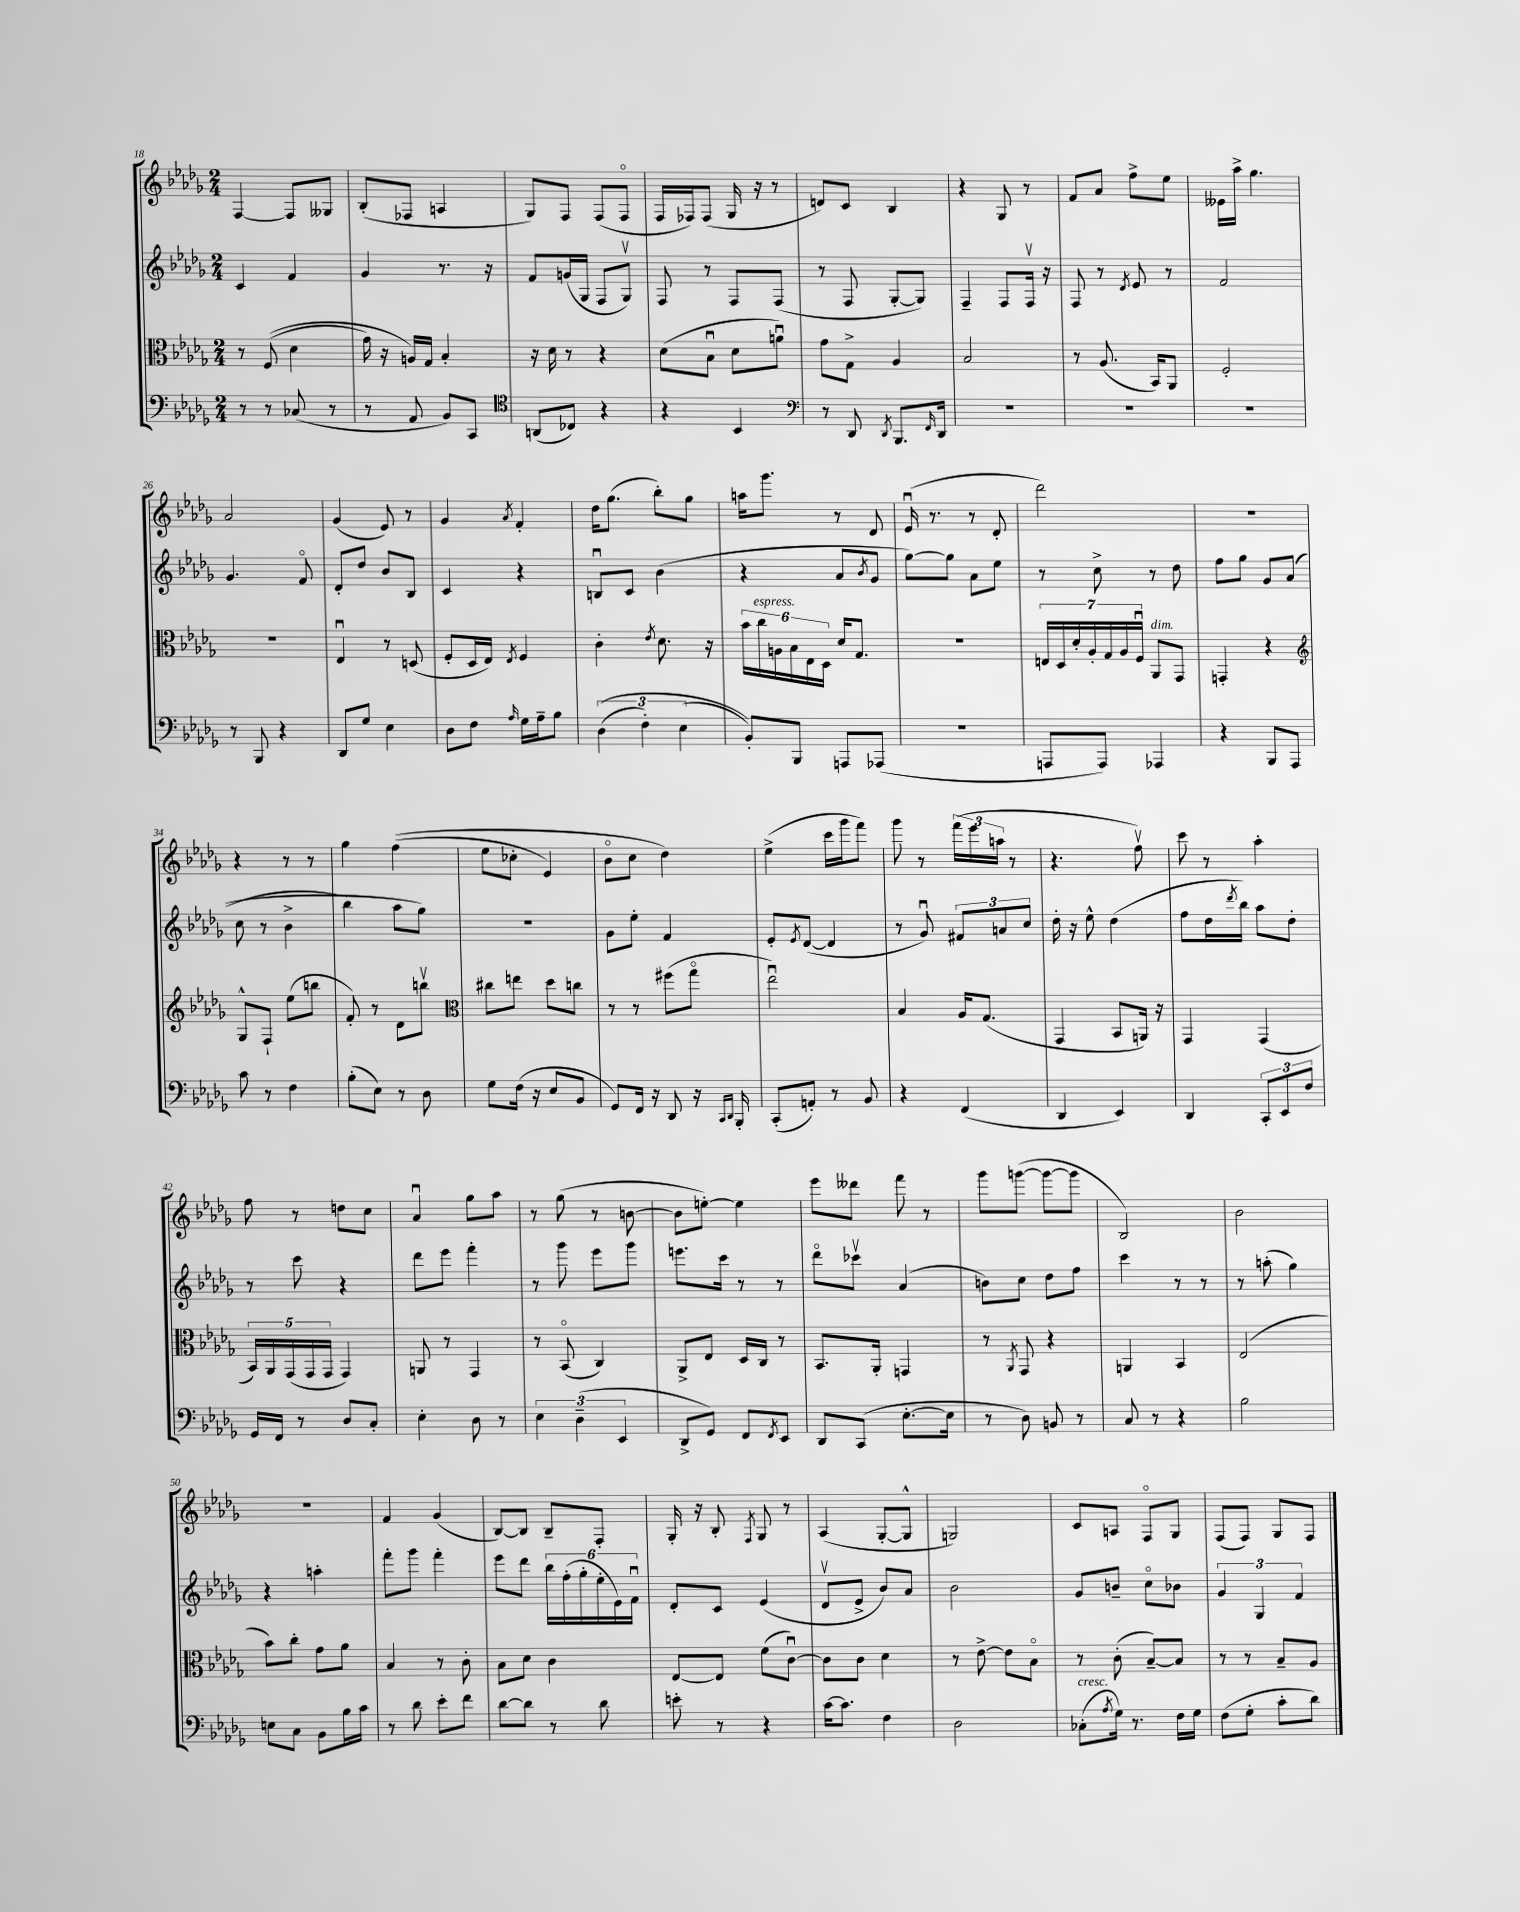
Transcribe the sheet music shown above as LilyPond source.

<<
\new StaffGroup <<
\new Staff = "s0" {
    \clef treble \key des \major \numericTimeSignature \time 2/4
    f4~ f8 geses8 |
    bes8-.( fes8 a4 |
    ges8) f8 f8( f8\flageolet |
    f16 fes16) fes8( ges16 r16 r8 |
    d'8) c'8 bes4 |
    r4 ges8 r8 |
    f'8 aes'8 f''8-> ees''8 |
    eeses'16 aes''16-> ges''4. |
    aes'2 |
    ges'4( ees'8) r8 |
    ges'4 \acciaccatura { aes'8 } f'4-. |
    des''16 ges''8.( bes''8-.) ges''8 |
    a''16 ges'''8. r8 des'8 |
    ees'16\downbow( r8. r8 des'8-. |
    des'''2) |
    R2 |
    r4 r8 r8 |
    ges''4 f''4(\( |
    ees''8 ces''8-. ees'4) |
    bes'8\flageolet c''8 des''4\) |
    ees''4->( c'''16 ges'''16 f'''8) |
    ges'''8 r8 \tuplet 3/2 { f'''16( ees'''16 a''16 } r8 |
    r4. f''8\upbow) |
    c'''8 r8 aes''4-. |
    f''8 r8 d''8 c''8 |
    aes'4\downbow ges''8 aes''8 |
    r8 ges''8( r8 b'8~ |
    b'8 e''8~-.) e''4 |
    ees'''8 deses'''8 f'''8 r8 |
    ges'''8 g'''8~( g'''8~ g'''8 |
    bes2) |
    bes'2 |
    r2 |
    f'4 ges'4( |
    bes8~) bes8 bes8-- f8-. |
    ges16-. r16 bes8-. \acciaccatura { f8 } ges8 r8 |
    aes4( ges8~-. ges8-^ |
    g2) |
    c'8 a8 f8\flageolet ges8 |
    f8( f8) ges8 f8 \bar "|." |
}
\new Staff = "s1" {
    \clef treble \key des \major \numericTimeSignature \time 2/4
    c'4 f'4 |
    ges'4 r8. r16 |
    f'8 g'16( ges16 f8 ges8\upbow) |
    f8 r8 f8 f8( |
    r8 f8 ges8~-. ges8) |
    f4-- f8 f16\upbow r16 |
    f8 r8 \acciaccatura { des'8 } ees'8 r8 |
    f'2 |
    ges'4. f'8\flageolet |
    des'8-. des''8 bes'8 bes8 |
    c'4 r4 |
    b8\downbow c'8 bes'4( |
    r4 aes'8 \acciaccatura { bes'8 } ges'8 |
    ges''8~) ges''8 aes'8 ees''8 |
    r8 c''8-> r8 des''8 |
    f''8 ges''8 ges'8 aes'8(\( |
    c''8 r8 bes'4-> |
    bes''4) aes''8 ges''8\) |
    R2 |
    ges'8 ees''8-. f'4 |
    ees'8-. \acciaccatura { ees'8 } des'8~( des'4 |
    r8 ges'8\downbow) \tuplet 3/2 { fis'8 a'8 c''8 } |
    des''16-. r16 ees''8-^ des''4( |
    f''8 des''16 \acciaccatura { des'''8 } bes''16) aes''8 des''8-. |
    r8 c'''8 r4 |
    des'''8 ees'''8 f'''4-. |
    r8 ges'''8 ees'''8 ges'''8 |
    e'''8. c'''16 r8 r8 |
    des'''8\flageolet ces'''8\upbow aes'4( |
    b'8) c''8 des''8 f''8 |
    c'''4 r8 r8 |
    r8 a''8-.( ges''4) |
    r4 a''4-. |
    f'''8-. ges'''8 f'''4-. |
    ees'''8 des'''8 \tuplet 6/4 { bes''16 f''16-.( ges''16-. ees''16-. ees'16) f'16\downbow } |
    des'8-. c'8 ees'4( |
    des'8\upbow ees'8-> bes'8) aes'8 |
    bes'2 |
    ges'8 b'8-- c''8\flageolet bes'8 |
    \tuplet 3/2 { ges'4 ges4 f'4 } \bar "|." |
}
\new Staff = "s2" {
    \clef alto \key des \major \numericTimeSignature \time 2/4
    r8 f8(\( des'4 |
    ges'16) r16 a16\) ges16 bes4-. |
    r16 des'16 r8 r4 |
    des'8( bes8\downbow des'8 a'8\downbow) |
    ges'8 ges8-> aes4 |
    bes2 |
    r8 aes8.( bes,16) aes,8 |
    f2-. |
    R2 |
    ees4\downbow r8 d8( |
    f8-. des16 ees16) \acciaccatura { ees8 } f4 |
    c'4-. \acciaccatura { ees'8 } des'8. r16 |
    \tuplet 6/4 { bes'16 c''16^\markup { \italic "espress." } a16 bes16 ees16 des16 } des'16 ges8. |
    R2 |
    \tuplet 7/4 { e16 des16 des'16-. aes16-. ges16 aes16 f16\downbow } aes,8^\markup { \italic "dim." } ges,8 |
    g,4-. r4 |
    \clef treble ges8-^ f8-! ees''8( b''8 |
    f'8-.) r8 des'8 b''8\upbow |
    \clef alto cis''8 e''8 des''8 c''8 |
    r8 r8 fis''8( ges''8\flageolet |
    ees''2\downbow) |
    bes4 aes16 ges8.( |
    ges,4 bes,8 a,16) r16 |
    ges,4 ges,4( |
    \tuplet 5/4 { bes,16) aes,16 ges,16( ges,16 ges,16 } ges,4) |
    a,8 r8 ges,4 |
    r8 bes,8\flageolet( c4) |
    aes,8-> ees8 des16 c16 r8 |
    bes,8. aes,16-. g,4 |
    r8 \acciaccatura { aes,8 } ges,8 r4 |
    a,4 bes,4 |
    ees2( |
    bes'8) c''8-. ges'8 aes'8 |
    bes4 r8 c'8-. |
    bes8 des'8 c'4 |
    ees8~ ees8 f'8( c'8~\downbow) |
    c'8 c'8 des'4 |
    r8 ees'8~-> ees'8 bes8\flageolet |
    r8 c'8-.( bes8~--) bes8 |
    r8 r8 bes8-- aes8 \bar "|." |
}
\new Staff = "s3" {
    \clef bass \key des \major \numericTimeSignature \time 2/4
    r8 r8 ces8( r8 |
    r8 aes,8 bes,8) c,8 |
    \clef tenor a,8( ces8) r4 |
    r4 bes,4 |
    \clef bass r8 des,8 \acciaccatura { des,8 } bes,,8. \grace { f,16 } des,16 |
    R2 |
    R2 |
    R2 |
    r8 bes,,8 r4 |
    des,8 ges8 ees4 |
    des8 f8 \grace { aes16 } ges16 aes16-- bes8 |
    \tuplet 3/2 { des4(\( f4-.) ees4( } |
    bes,8-.)\) bes,,8 a,,8 aes,,8( |
    r2 |
    a,,8 a,,8) aes,,4 |
    r4 bes,,8 aes,,8 |
    c'8 r8 f4 |
    bes8-.( ees8) r8 des8 |
    ges8 f16( r16 ees8 bes,8 |
    ges,8) f,16 r16 des,8 r16 \grace { c,16 des,16 } bes,,16-. |
    c,8-.( a,8-.) r8 bes,8 |
    r4 f,4( |
    des,4 ees,4) |
    des,4 \tuplet 3/2 { c,8-. ees,8 f8 } |
    ges,16 f,16 r8 des8 c8-. |
    ees4-. des8 r8 |
    \tuplet 3/2 { ees4 des4--( ees,4 } |
    des,8-> ges,8) f,8 \acciaccatura { f,8 } ees,8 |
    des,8 c,8( ees8.~-. ees16 |
    r8 des8) b,8 r8 |
    c8 r8 r4 |
    bes2 |
    e8 c8 bes,8 bes16 c'16 |
    r8 des'8 ees'8-. f'8 |
    des'8~ des'8 r8 des'8 |
    e'8-. r8 r4 |
    c'16~ c'8. f4 |
    des2 |
    ces8-.^\markup { \italic "cresc." }( \acciaccatura { aes8 } ges16) r8. f16 ges16 |
    f8( ges8-. c'8-. des'8) \bar "|." |
}
>>
>>
\layout { \context { \Score currentBarNumber = #18 } }
